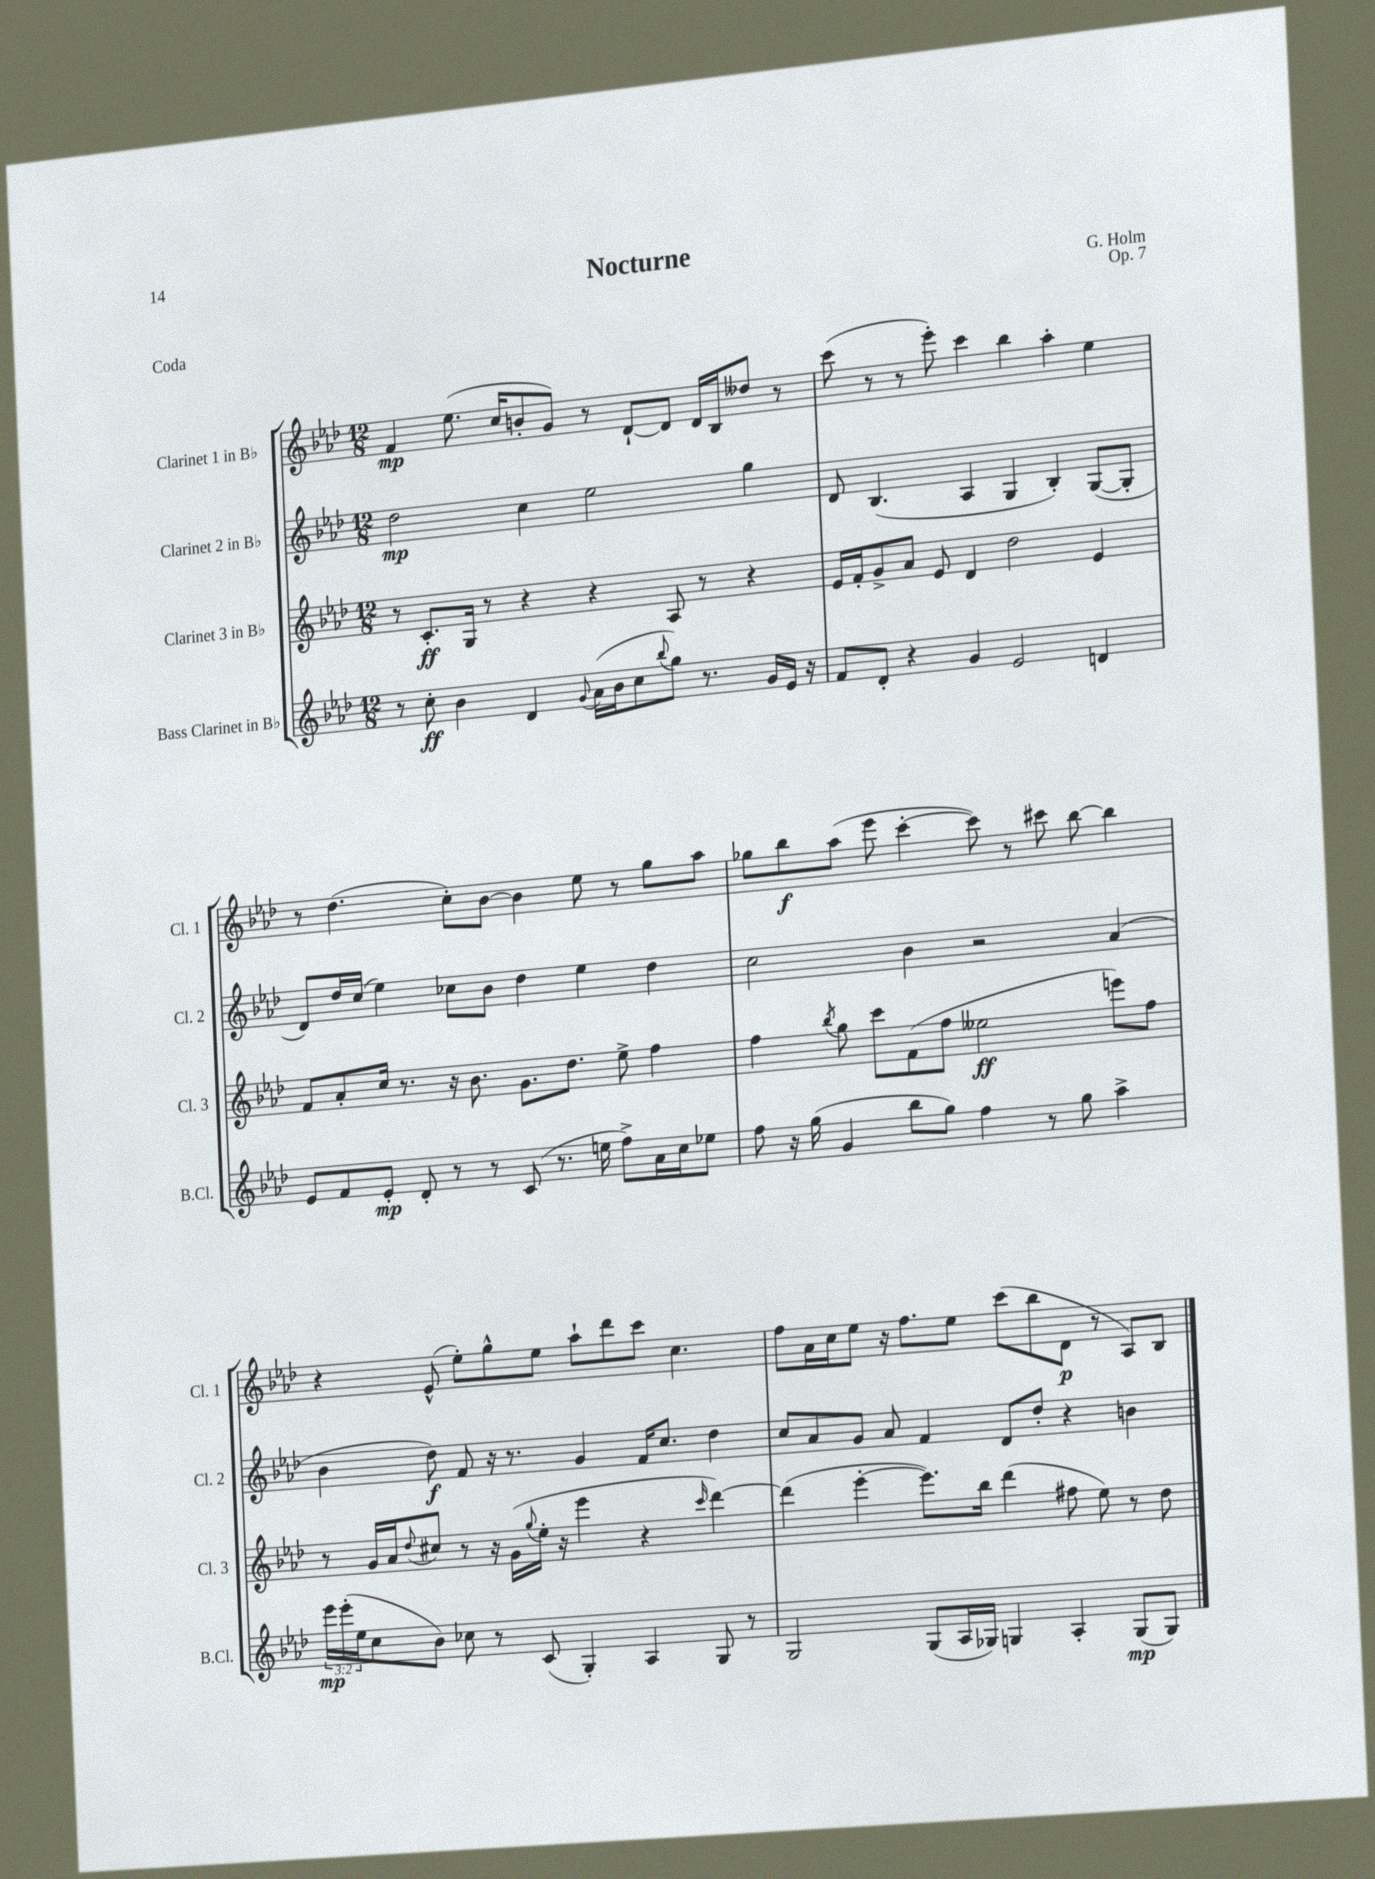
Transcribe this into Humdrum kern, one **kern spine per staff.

**kern	**kern	**kern	**kern
*staff4	*staff3	*staff2	*staff1
*clefG2	*clefG2	*clefG2	*clefG2
*k[b-e-a-d-]	*k[b-e-a-d-]	*k[b-e-a-d-]	*k[b-e-a-d-]
*M12/8	*M12/8	*M12/8	*M12/8
8r	8r	2dd-	4f
8cc'	8.c'	.	.
4b-	.	.	(8.ee-
.	16G	.	.
.	8r	.	.
.	.	.	16cc
4d-	4r	4cc	8b'
.	.	.	8g)
8qqg	.	.	.
(16a-	4r	2ee-	8r
16b-	.	.	.
8cc	.	.	[8d-`
8qqbb-	.	.	.
8gg)	8A-	.	8d-]
8.r	8r	.	16d-
.	.	.	16B-
.	4r	4gg	8dd--
16g	.	.	.
16e-	.	.	8r
16r	.	.	.
=	=	=	=
8f	16e-	8d-	(8ccc
.	16f'	.	.
8d-'	8g^	(4.B-	8r
4r	8a-	.	8r
.	8e-	.	8eee-')
4g	4d-	4A-	4ccc
2e-	2dd-	4G	4bb-
.	.	4B-')	4aa-'
4d	4e-	([8G	4ee-
.	.	8G']	.
=	=	=	=
8e-	8f	8d-)	8r
8f	8a-'	16dd-	(4.dd-
.	.	(16cc	.
8e-'	16cc	4ee-)	.
.	8.r	.	.
8d-'	.	.	.
8r	16r	8cc-	8cc')
.	8.b-	.	.
8r	.	8b-	[8b-
(8c	8.g	4dd-	4b-]
8.r	.	.	.
.	8.dd-	.	.
.	.	4ee-	8ee-
16ee	.	.	.
8ff^)	8ee-^	.	8r
16a-	4ff	4dd-	8gg
16cc	.	.	.
8ee-	.	.	8aa-
=	=	=	=
8ff	4ff	2cc	8gg-
16r	.	.	8bb-
(16gg	.	.	.
.	8qbb-	.	.
4g	8gg	.	(8aa-
.	8ccc	.	8eee-
8bb-	(8f	4b-	[4ccc'
8gg)	8ff	.	.
4ff	2ee--	2r	8ccc])
.	.	.	8r
8r	.	.	8ccc#
8gg	.	.	[8bb-
4aa-^	8eee)	(4a-	4bb-]
.	8ff	.	.
=	=	=	=
24eee-	8r	4b-	4r
(24eee-'	.	.	.
24ee-	.	.	.
8cc	16g	.	.
.	16a-	.	.
.	8qqdd-	.	.
8b-)	8cc#	8dd-)	(8e-^^
8cc-	8r	8f	8ee-')
8r	16r	16r	8gg^^
.	(16g	8.r	.
.	8qqgg	.	.
(8c	16ee-'	.	8ee-
.	16r	.	.
4G')	4eee-	4g	8aa-`
.	.	.	8ddd-
4A-	4r	16f	8ccc
.	.	8.cc	.
.	.	.	4.cc
.	16qqccc	.	.
8G	[4ddd-)	4dd-	.
8r	.	.	.
=	=	=	=
2G	(4ddd-]	8cc	8ff
.	.	8a-	16a-
.	.	.	16cc
.	[4eee-'	8g	8ee-
.	.	8a-	16r
.	.	.	8.ff
(8G	8.eee-])	4f	.
16A-	.	.	8ee-
16G-)	16bb-	.	.
4G	(4ddd-	8d-	(8ccc
.	.	8dd-'	8bb-
4A-'	8ff#	4r	8d-
.	8ee-)	.	8r
(8G	8r	4b	8A-)
8G)	8dd-	.	8B-
==	==	==	==
*-	*-	*-	*-
